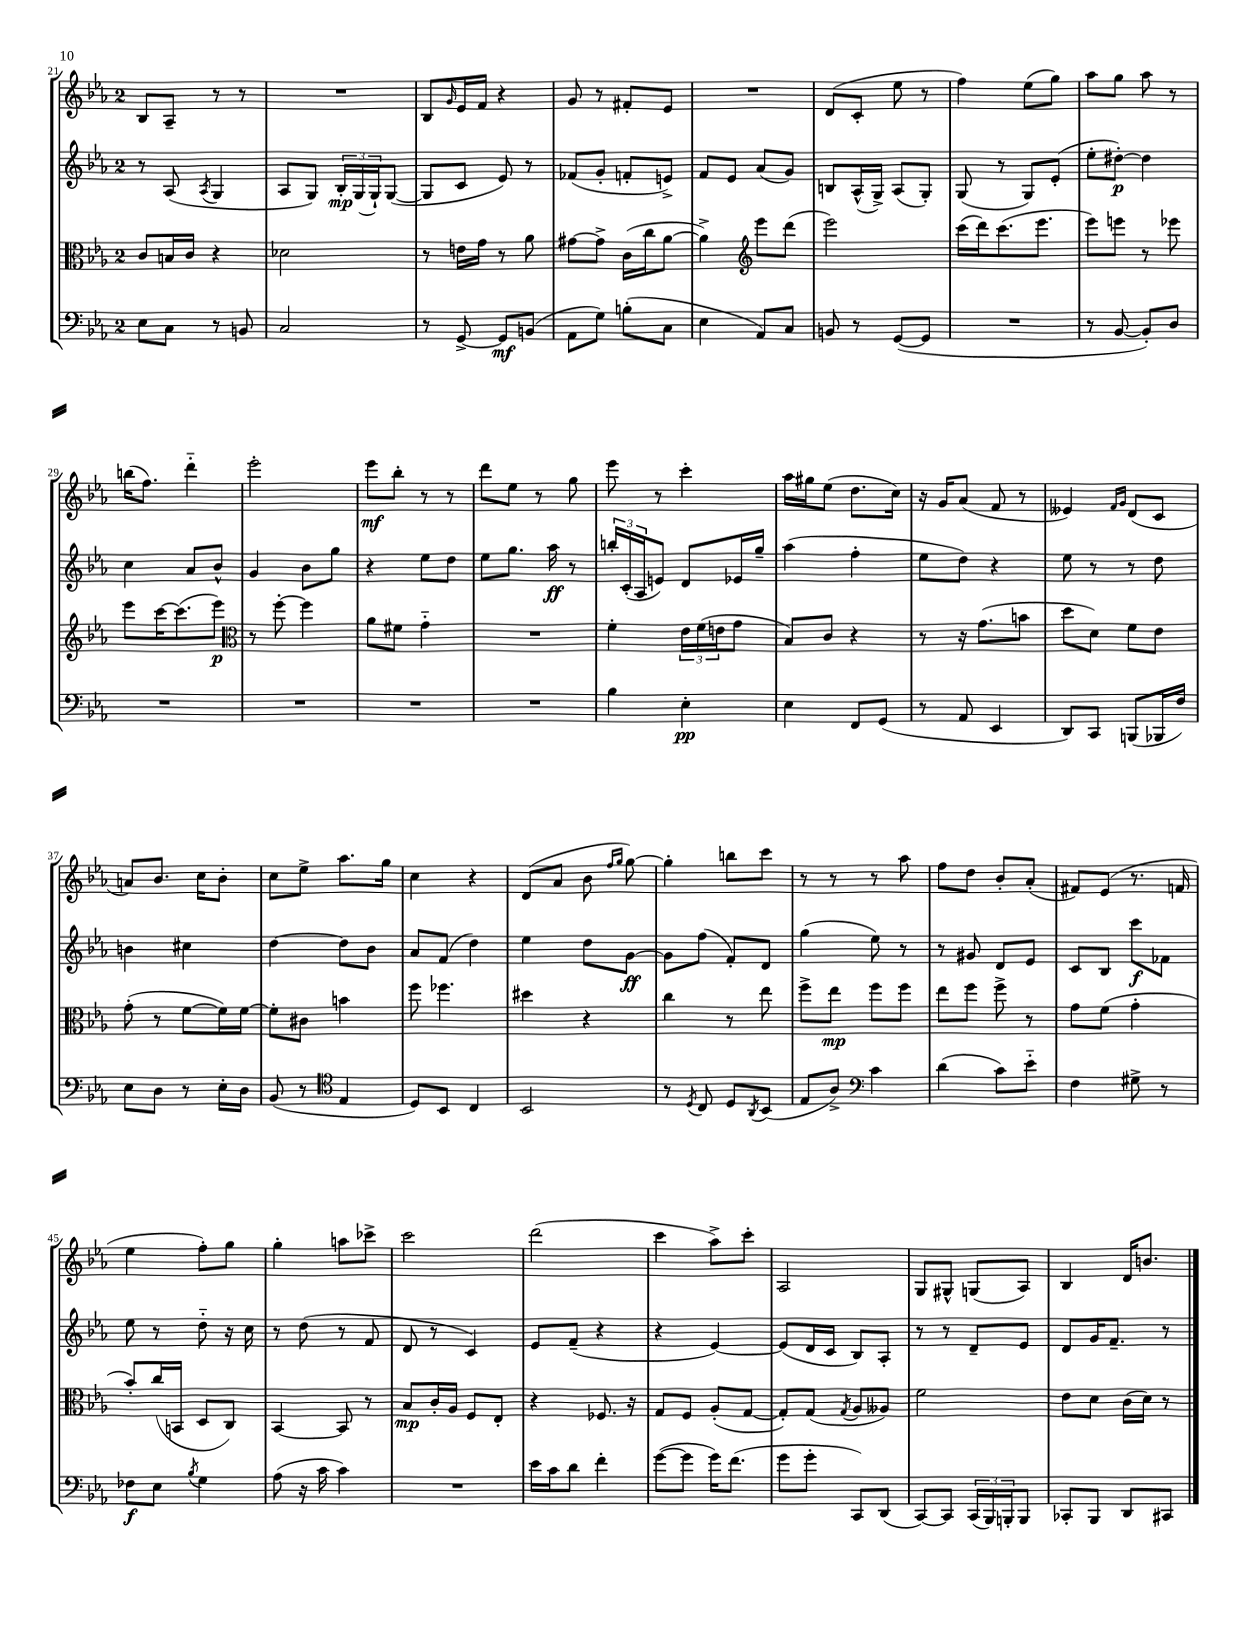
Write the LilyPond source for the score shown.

<<
\new StaffGroup <<
\new Staff = "s0" {
    \clef treble \key ees \major \once \override Staff.TimeSignature.style = #'single-digit \time 2/4
    bes8 aes8-- r8 r8 |
    R2 |
    bes8 \grace { g'16 } ees'16 f'16 r4 |
    g'8 r8 fis'8-. ees'8 |
    R2 |
    d'8( c'8-. ees''8 r8 |
    f''4) ees''8( g''8) |
    aes''8 g''8 aes''8 r8 |
    b''16( f''8.) d'''4-_ |
    ees'''2-. |
    ees'''8\mf bes''8-. r8 r8 |
    d'''8 ees''8 r8 g''8 |
    ees'''8 r8 c'''4-. |
    aes''16 gis''16 ees''8( d''8. c''16) |
    r16 g'16 aes'8( f'8 r8 |
    eeses'4) \grace { f'16 g'16 } d'8( c'8 |
    a'8) bes'8. c''16 bes'8-. |
    c''8 ees''8-> aes''8. g''16 |
    c''4 r4 |
    d'8( aes'8 bes'8 \grace { f''16 g''16 } g''8~) |
    g''4-. b''8 c'''8 |
    r8 r8 r8 aes''8 |
    f''8 d''8 bes'8-. aes'8-.( |
    fis'8) ees'8( r8. f'16 |
    ees''4 f''8-.) g''8 |
    g''4-. a''8 ces'''8-> |
    c'''2 |
    d'''2( |
    c'''4 aes''8->) c'''8-. |
    aes2 |
    g8 gis8-^ g8( aes8) |
    bes4 d'16 b'8. \bar "|." |
}
\new Staff = "s1" {
    \clef treble \key ees \major \once \override Staff.TimeSignature.style = #'single-digit \time 2/4
    r8 aes8( \acciaccatura { aes8 } g4 |
    aes8 g8) \tuplet 3/2 { bes16-.\mp g16( g16-!) } g8~( |
    g8 c'8 ees'8) r8 |
    fes'8( g'8-. f'8-. e'8->) |
    f'8 ees'8 aes'8( g'8) |
    b8 aes16-^( g16->) aes8( g8-.) |
    g8( r8 g8) ees'8-.( |
    ees''8-. dis''8~-.\p) dis''4 |
    c''4 aes'8 bes'8-^ |
    g'4 bes'8 g''8 |
    r4 ees''8 d''8 |
    ees''8 g''8. aes''16\ff r8 |
    \tuplet 3/2 { b''16-. c'16-.( aes16 } e'8) d'8 ees'16 g''16-- |
    aes''4( f''4-. |
    ees''8 d''8) r4 |
    ees''8 r8 r8 d''8 |
    b'4 cis''4 |
    d''4~ d''8 bes'8 |
    aes'8 f'8( d''4) |
    ees''4 d''8 g'8~\ff |
    g'8 f''8( f'8-.) d'8 |
    g''4( ees''8) r8 |
    r8 gis'8 d'8 ees'8 |
    c'8 bes8 c'''8\f fes'8 |
    ees''8 r8 d''8-_ r16 c''16 |
    r8 d''8( r8 f'8 |
    d'8 r8 c'4) |
    ees'8 f'8--( r4 |
    r4 ees'4~) |
    ees'8( d'16 c'16 bes8) aes8-. |
    r8 r8 d'8-- ees'8 |
    d'8 g'16 f'8.-- r8 \bar "|." |
}
\new Staff = "s2" {
    \clef alto \key ees \major \once \override Staff.TimeSignature.style = #'single-digit \time 2/4
    c'8 b16 c'16 r4 |
    des'2 |
    r8 e'16 g'16 r8 aes'8 |
    gis'8~ gis'8-> c'16( c''16 aes'8~ |
    aes'4->) \clef treble ees'''8 d'''8( |
    ees'''2) |
    c'''16( d'''16) c'''8.( ees'''8. |
    ees'''8) e'''8 r8 ees'''8 |
    ees'''8 c'''16~ c'''8.( ees'''8\p) |
    \clef alto r8 f''8~-. f''4 |
    aes'8 fis'8 g'4-_ |
    R2 |
    f'4-. \tuplet 3/2 { ees'16 f'16( e'16 } g'8 |
    bes8) c'8 r4 |
    r8 r16 g'8.( b'8 |
    d''8 d'8) f'8 ees'8 |
    g'8-.( r8 f'8~ f'16) f'16~ |
    f'8-. cis'8 b'4 |
    f''8 fes''4. |
    dis''4 r4 |
    c''4 r8 ees''8 |
    f''8-> ees''8\mp f''8 f''8 |
    ees''8 f''8 f''8-> r8 |
    g'8 f'8( g'4-. |
    bes'8-.) c''16( b,16 d8 c8) |
    bes,4~ bes,8 r8 |
    bes8\mp c'16-. aes16 f8 ees8-. |
    r4 fes8. r16 |
    g8 f8 aes8-.( g8~ |
    g8-.) g8( \acciaccatura { g8 } aes8 aeses8) |
    f'2 |
    ees'8 d'8 c'16( d'16) r8 \bar "|." |
}
\new Staff = "s3" {
    \clef bass \key ees \major \once \override Staff.TimeSignature.style = #'single-digit \time 2/4
    ees8 c8 r8 b,8 |
    c2 |
    r8 g,8~-> g,8\mf b,8( |
    aes,8 g8) b8-.( c8 |
    ees4 aes,8) c8 |
    b,8 r8 g,8~( g,8 |
    R2 |
    r8 bes,8~ bes,8-.) d8 |
    R2 |
    R2 |
    R2 |
    R2 |
    bes4 ees4-.\pp |
    ees4 f,8 g,8( |
    r8 aes,8 ees,4 |
    d,8) c,8 b,,8( bes,,16 f16) |
    ees8 d8 r8 ees16-. d16 |
    bes,8( r8 \clef tenor ees4 |
    d8) bes,8 c4 |
    bes,2 |
    r8 \acciaccatura { d8 } c8 d8 \acciaccatura { aes,8 } bes,8( |
    ees8 aes8->) \clef bass c'4 |
    d'4( c'8) ees'8-_ |
    f4 gis8-> r8 |
    fes8\f ees8 \acciaccatura { bes8 } g4 |
    aes8( r16 c'16 c'4) |
    R2 |
    ees'16 c'16 d'8 f'4-. |
    g'8~( g'8 g'16) f'8.( |
    g'8 g'8-. c,8) d,8( |
    c,8~) c,8 \tuplet 3/2 { c,16( bes,,16) b,,16-. } b,,8 |
    ces,8-. bes,,8 d,8 cis,8 \bar "|." |
}
>>
>>
\layout { \context { \Score currentBarNumber = #21 } }
